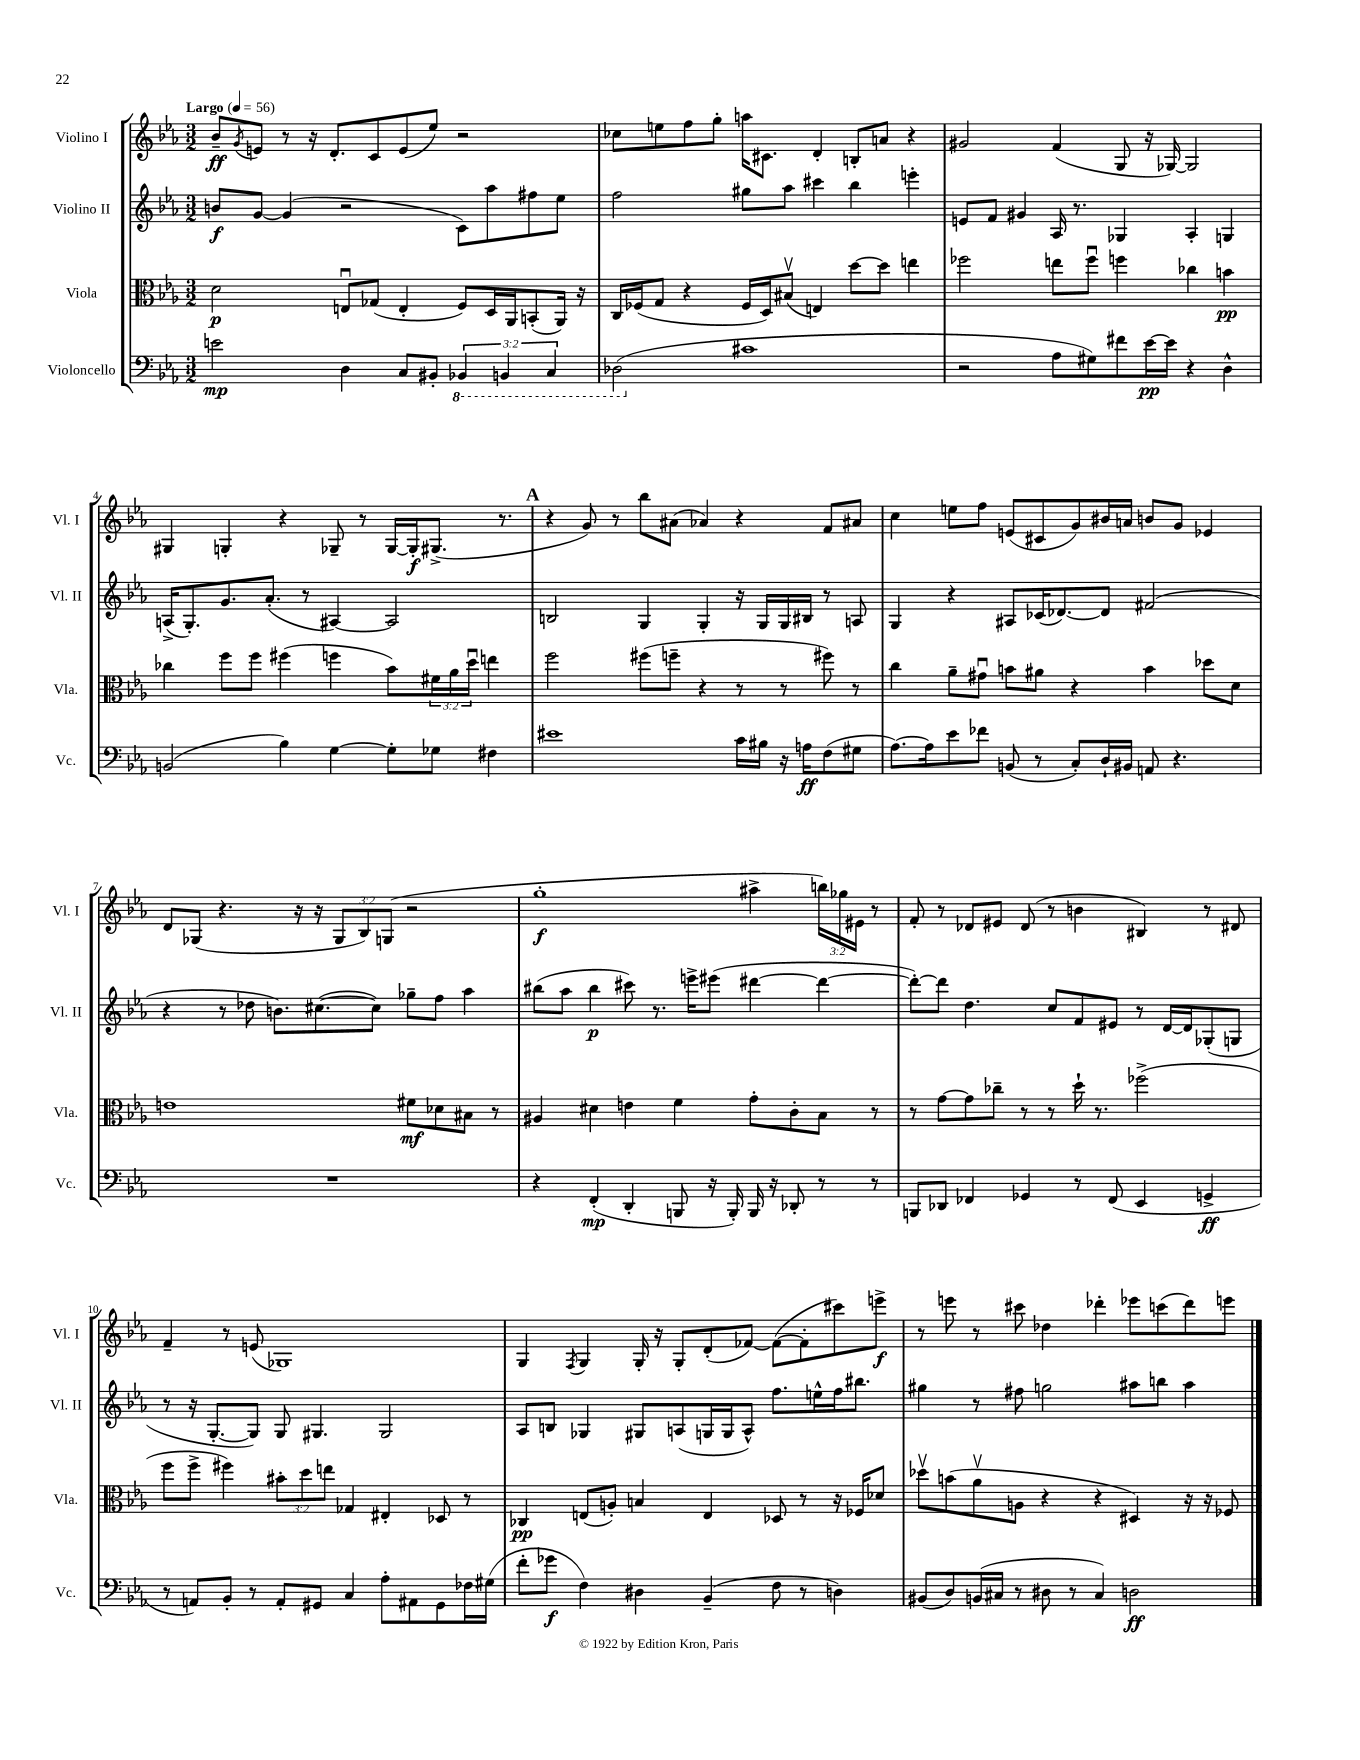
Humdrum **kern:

**kern	**dynam	**kern	**dynam	**kern	**dynam	**kern	**dynam
*part4	*part4	*part3	*part3	*part2	*part2	*part1	*part1
*staff4	*staff4	*staff3	*staff3	*staff2	*staff2	*staff1	*staff1
*I"Violoncello	*	*I"Viola	*	*I"Violino II	*	*I"Violino I	*
*I'Vc.	*	*I'Vla.	*	*I'Vl. II	*	*I'Vl. I	*
*clefF4	*	*clefC3	*	*clefG2	*	*clefG2	*
*k[b-e-a-]	*	*k[b-e-a-]	*	*k[b-e-a-]	*	*k[b-e-a-]	*
*M3/2	*	*M3/2	*	*M3/2	*	*M3/2	*
*MM56	*	*MM56	*	*MM56	*	*MM56	*
=1	=1	=1	=1	=1	=1	=1	=1
!	!	!	!	!	!	!LO:TX:a:B:t=Largo	!
2en\	mp	2d\	p	8bn/L	f	8b-~/L	ff
.	.	.	.	.	.	8qg/	.
.	.	.	.	[8g/J	.	8en/J	.
.	.	.	.	(4g/]	.	8r	.
.	.	.	.	.	.	16r	.
.	.	.	.	.	.	8.d'/L	.
4D\	.	8Enu/L	.	2r	.	.	.
.	.	(8G-X/J	.	.	.	8c/	.
8C/L	.	4E'/	.	.	.	(8e/	.
8BB#X'/J	.	.	.	.	.	8ee-/J)	.
*8ba	*	*	*	*	*	*	*
6BBB-X/	.	8F/L)	.	8c\L)	.	2r	.
.	.	16D/L	.	8aa-\	.	.	.
6BBBn/	.	.	.	.	.	.	.
.	.	16AA-/J	.	.	.	.	.
.	.	(8BBn'/	.	8ff#X\	.	.	.
6CC/	.	.	.	.	.	.	.
.	.	16AA-/Jk)	.	8ee-\J	.	.	.
.	.	16r	.	.	.	.	.
=2	=2	=2	=2	=2	=2	=2	=2
(2DD-X\	.	16C/LL	.	2ff\	.	8cc-X\L	.
.	.	(16F-X/J	.	.	.	.	.
.	.	8G/J	.	.	.	8een\	.
.	.	4r	.	.	.	8ff\	.
.	.	.	.	.	.	8gg'\J	.
*X8ba	*	*	*	*	*	*	*
1c#X	.	16F-/LL	.	8gg#X\L	.	16aan\KL	.
.	.	16D/J)	.	.	.	8.c#X\J	.
.	.	(8B#Xv/J	.	8aa-\J	.	.	.
.	.	4En/)	.	4ccc#X\	.	4d'/	.
.	.	[8dd\L	.	4bb-\	.	8Bn'/L	.
.	.	8dd\J]	.	.	.	8an/J	.
.	.	4een\	.	4eeen'\	.	4r	.
=3	=3	=3	=3	=3	=3	=3	=3
2r	.	2ff-X\	.	8en/L	.	2g#X/	.
.	.	.	.	8f/J	.	.	.
.	.	.	.	4g#X/	.	.	.
8A-\L	.	8een\L	.	16A-/	.	(4f/	.
.	.	.	.	8.r	.	.	.
8G#X\)	.	8ff-u\J	.	.	.	.	.
8f#X\	.	4ffn\	.	4G-X/	.	8G/	.
[16e-\L	pp	.	.	.	.	16r	.
16e-\JJ]	.	.	.	.	.	[16G-X/)	.
4r	.	4cc-X\	.	4A-'/	.	2G-/]	.
4D^^\	.	4bn\	pp	4Gn/	.	.	.
!!LO:LB:g=z
=4	=4	=4	=4	=4	=4	=4	=4
(2BBn/	.	4cc-X\	.	(16An^/KL	.	4G#X/	.
.	.	.	.	8.G'/)	.	.	.
.	.	8ff\L	.	8.g/	.	4Gn'/	.
.	.	8ff\J	.	.	.	.	.
.	.	.	.	(8.a-'/J	.	.	.
4B-\)	.	(4ff#X\	.	.	.	4r	.
.	.	.	.	8r	.	.	.
[4G\	.	4ffn\	.	[4A#X/)	.	8G-X~/	.
.	.	.	.	.	.	8r	.
8G'\L]	.	8b-\L)	.	2A#/]	.	[16G-/LL	.
.	.	.	.	.	.	16G-'/J]	f
8G-X\J	.	24f#X\L	.	.	.	(8.G#X^/J	.
.	.	24a-\	.	.	.	.	.
.	.	24ddu\JJ	.	.	.	.	.
4F#X\	.	4een\	.	.	.	.	.
.	.	.	.	.	.	8.r	.
!!LO:REH:place=s1:t=A
=5	=5	=5	=5	=5	=5	=5	=5
1e#X	.	2ff\	.	2Bn/	.	4r	.
.	.	.	.	.	.	8g/)	.
.	.	.	.	.	.	8r	.
.	.	(8ff#X\L	.	4G/	.	8bb-\L	.
.	.	8ffn~\J	.	.	.	(8a#X\J	.
.	.	4r	.	4G'/	.	4a-X/)	.
16c\LL	.	8r	.	16r	.	4r	.
16B#X\JJ	.	.	.	16G/LL	.	.	.
16r	.	8r	.	16G/	.	.	.
16An\KL	ff	.	.	16B#X/JJ	.	.	.
(8F\	.	8ff#X\)	.	8r	.	8f/L	.
8G#X\J	.	8r	.	8An/	.	8a#X/J	.
=6	=6	=6	=6	=6	=6	=6	=6
[8.A-\L)	.	4cc\	.	4G/	.	4cc\	.
16A-\k]	.	.	.	.	.	.	.
8e-\	.	8a-~\L	.	4r	.	8een\L	.
8f-X\J	.	8g#Xu\J	.	.	.	8ff\J	.
(8BBn/	.	8bn\L	.	8A#X/L	.	(8en/L	.
8r	.	8a#X\J	.	(16c-X/K	.	8c#X/	.
.	.	.	.	[8.d-X/)	.	.	.
8C'/L)	.	4r	.	.	.	8g/)	.
16D`/L	.	.	.	8d-/J]	.	16b#X/L	.
16BB#X/JJ	.	.	.	.	.	16an/JJ	.
8AAn/	.	4b\	.	(2f#X/	.	8bn/L	.
4.r	.	.	.	.	.	8g/J	.
.	.	8dd-X\L	.	.	.	4e-X/	.
.	.	8d\J	.	.	.	.	.
!!LO:LB:g=z
=7	=7	=7	=7	=7	=7	=7	=7
1.r	.	1en	.	4r	.	8d/L	.
.	.	.	.	.	.	(8G-X/J	.
.	.	.	.	8r	.	4.r	.
.	.	.	.	8dd-X\	.	.	.
.	.	.	.	8.bn\L)	.	.	.
.	.	.	.	.	.	16r	.
.	.	.	.	([8.cc#X\	.	16r	.
.	.	.	.	.	.	12G-/L	.
.	.	.	.	.	.	12B-/)	.
.	.	.	.	8cc#\J])	.	.	.
.	.	.	.	.	.	(12Gn/J	.
.	.	8f#X\L	mf	8gg-X~\L	.	2r	.
.	.	8d-X\	.	8ff\J	.	.	.
.	.	8B#X\J	.	4aa-\	.	.	.
.	.	8r	.	.	.	.	.
=8	=8	=8	=8	=8	=8	=8	=8
4r	.	4A#X/	.	(8bb#X\L	.	1gg'	f
.	.	.	.	8aa-\J	.	.	.
(4FF'/	mp	4d#X\	.	4bb#\	p	.	.
4DD'/	.	4en\	.	8ccc#X\)	.	.	.
.	.	.	.	8.r	.	.	.
8BBBn/	.	4f\	.	.	.	.	.
.	.	.	.	16eeen^\KL	.	.	.
16r	.	.	.	(8eee#X\J	.	.	.
16BBB'/)	.	.	.	.	.	.	.
16BBB/	.	8g'\L	.	[4ddd#X\	.	4aa#X^\	.
16r	.	.	.	.	.	.	.
8DD-X'/	.	8c'\	.	.	.	.	.
8r	.	8B-\J	.	4ddd#\_	.	24bbn\LL)	.
.	.	.	.	.	.	24gg-X\	.
.	.	.	.	.	.	24e#X\JJ	.
8r	.	8r	.	.	.	8r	.
=9	=9	=9	=9	=9	=9	=9	=9
8BBBn/L	.	8r	.	8ddd#'\L_)	.	8f'/	.
8DD-X/J	.	[8g\L	.	8ddd#\J]	.	8r	.
4FF-X/	.	8g\]	.	4.dd\	.	8d-X/L	.
.	.	8cc-X~\J	.	.	.	8e#X/J	.
4GG-X/	.	8r	.	.	.	(8d-/	.
.	.	8r	.	8cc/L	.	8r	.
8r	.	16dd`\	.	8f/	.	4bn\	.
.	.	8.r	.	.	.	.	.
(8FF-/	.	.	.	8e#X/J	.	.	.
4EE-/	.	(2ff-X^\	.	8r	.	4B#X/)	.
.	.	.	.	[16d/LL	.	.	.
.	.	.	.	16d/J]	.	.	.
4GGn^/	ff	.	.	(8G-X'/	.	8r	.
.	.	.	.	8Gn/J	.	8d#X/	.
!!LO:LB:g=z
=10	=10	=10	=10	=10	=10	=10	=10
8r	.	8ff\L	.	8r	.	4f~/	.
8AAn/L)	.	8ff^\J	.	16r	.	.	.
.	.	.	.	[8.G'/L	.	.	.
8BB-'/J	.	4ff#X\)	.	.	.	8r	.
8r	.	.	.	8G/J])	.	(8en/	.
8AA'/L	.	12b#X'\L	.	8G/	.	1G-X)	.
.	.	12dd\	.	.	.	.	.
8GG#X/J	.	.	.	4.G#X/	.	.	.
.	.	12een\J	.	.	.	.	.
4C/	.	4G-X/	.	.	.	.	.
8A-'\L	.	4E#X'/	.	2G#/	.	.	.
8AA#X\	.	.	.	.	.	.	.
8GG#\	.	8D-X/	.	.	.	.	.
16F-X\L	.	8r	.	.	.	.	.
(16G#X\JJ	.	.	.	.	.	.	.
=11	=11	=11	=11	=11	=11	=11	=11
8f'\L	.	4C-X/	pp	8A-/L	.	4G/	.
8g-X\J	f	.	.	8Bn/J	.	.	.
.	.	.	.	.	.	8qF/	.
4F\)	.	(8En/L	.	4G-X/	.	4G/	.
.	.	8An'/J)	.	.	.	.	.
4D#X\	.	4Bn/	.	8G#X/L	.	16G'/	.
.	.	.	.	.	.	16r	.
.	.	.	.	(8An/	.	8G'/L	.
(4BB-~/	.	4E/	.	16Gn/L	.	(8d'/	.
.	.	.	.	16G/J	.	.	.
.	.	.	.	8A^^/J)	.	[8f-X/J)	.
8F\	.	8D-X/	.	8.ff\L	.	(8f-\L_	.
8r	.	8r	.	.	.	8f-'\]	.
.	.	.	.	16een^^\L	.	.	.
4Dn\)	.	16r	.	16ff\J	.	8ccc#X\)	.
.	.	16F-X/KL	.	8.bb#X\J	.	.	.
.	.	8d-X/J	.	.	.	8eeen^\J	f
=12	=12	=12	=12	=12	=12	=12	=12
(8BB#X/L	.	8dd-Xv\L	.	4gg#X\	.	8r	.
8D/)	.	(8bn\	.	.	.	8eeen\	.
(16BBn/L	.	8a-v\	.	8r	.	8r	.
16C#X/JJ	.	.	.	.	.	.	.
8r	.	8An\J	.	8ff#X\	.	8ccc#X\	.
8D#X\	.	4r	.	2ggn\	.	4dd-X\	.
8r	.	.	.	.	.	.	.
4C#/)	.	4r	.	.	.	4ddd-X'\	.
2Dn\	ff	4D#X/)	.	8aa#X\L	.	8eee-X\L	.
.	.	.	.	8bbn\J	.	(8cccn\	.
.	.	16r	.	4aa#\	.	8ddd-\)	.
.	.	16r	.	.	.	.	.
.	.	8F-X/	.	.	.	8eeen\J	.
==	==	==	==	==	==	==	==
*-	*-	*-	*-	*-	*-	*-	*-
